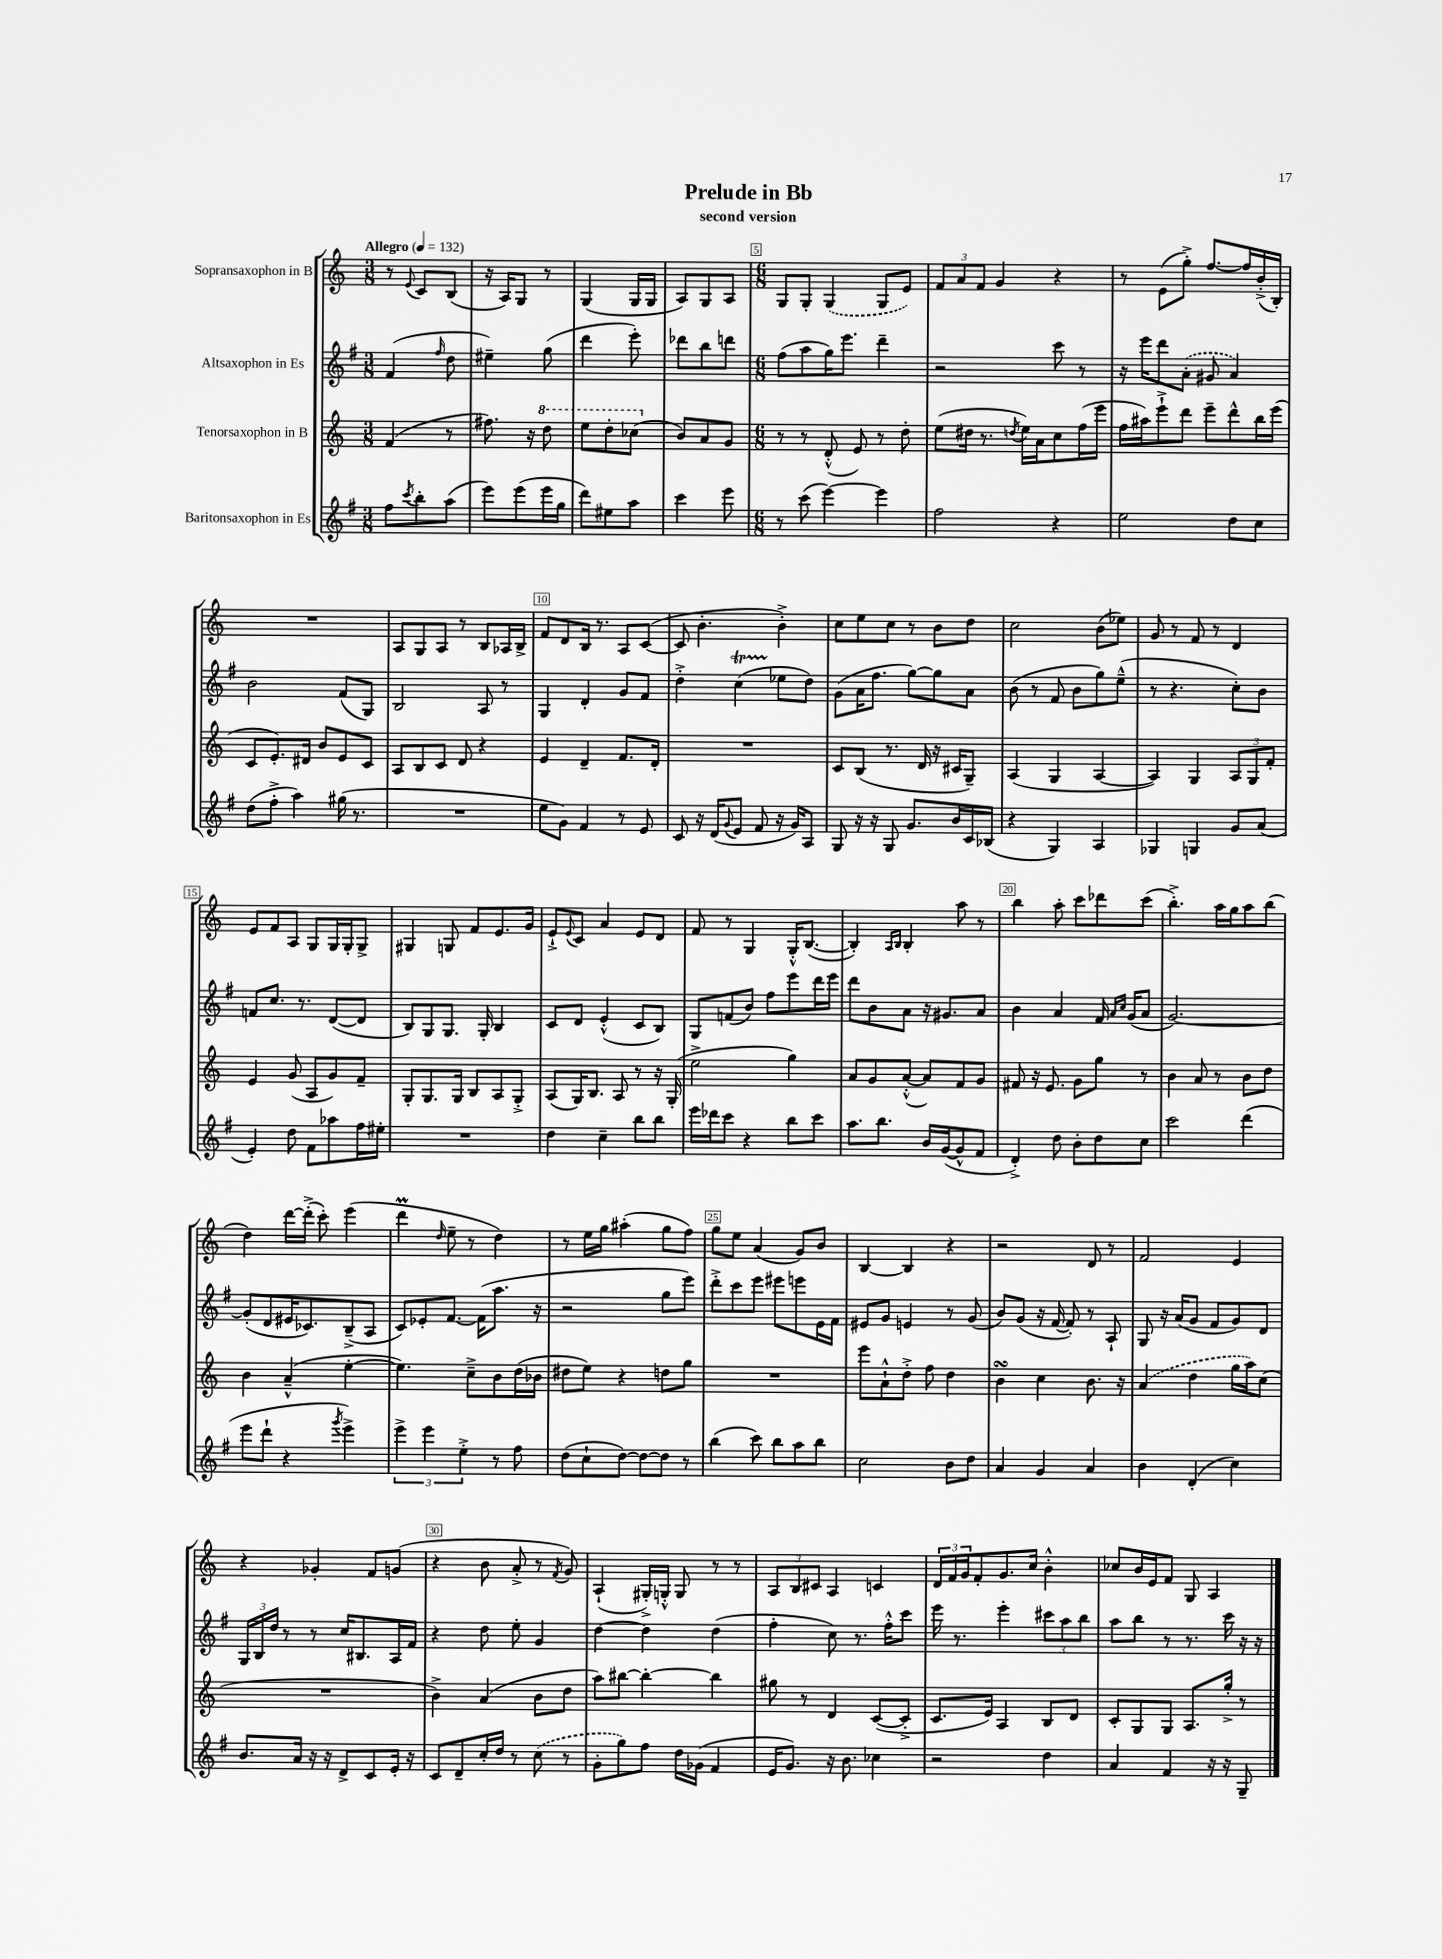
\header { title = "Prelude in Bb" subtitle = "second version" }
<<
\new StaffGroup <<
\new Staff = "s0" \with { instrumentName = "Sopransaxophon in B" } {
    \clef treble \key c \major \numericTimeSignature \time 3/8 \tempo "Allegro" 4 = 132
    r8 \appoggiatura { e'8 } c'8 b8( |
    r16 a16) g8 r8 |
    g4( g16 g16 |
    a8) g8 a8 |
    \numericTimeSignature \time 6/8 g8 g8-. \once \slurDashed g4( g8 e'8) |
    \tuplet 3/2 { f'8 a'8 f'8 } g'4 r4 |
    r8 e'8( g''8-.->) f''8.~ f''16 b'16-.->( b16-.) |
    R2. |
    a8 g8 a8 r8 b8 aes16 b16-> |
    f'8 d'8 b16 r8. a8 c'8~( |
    c'8 b'4.-. b'4-.->) |
    c''8 e''8 c''8 r8 b'8 d''8 |
    c''2 b'8( ees''8) |
    g'8 r8 f'8 r8 d'4 |
    e'8 f'8 a8 g8 g16 g16-. g8-> |
    gis4 g8 f'8 e'8. g'16 |
    e'8-!-> \appoggiatura { e'8 } c'8 a'4 e'8 d'8 |
    f'8 r8 g4 g16-.-^ b8.~( |
    b4-.) \grace { a16 b16 } b4-. a''8 r8 |
    b''4 a''8-. c'''8 des'''8 c'''8( |
    b''4.-.->) a''16 g''16 a''8 b''8( |
    d''4) d'''16~ d'''16-.->( c'''8-.) e'''4( |
    d'''4\prall \grace { d''16 } e''8-- r8 d''4) |
    r8 e''16 g''16 ais''4-.( g''8 f''8) |
    g''8 e''8 a'4( g'8) b'8 |
    b4~ b4 r4 |
    r2 d'8 r8 |
    f'2 e'4 |
    r4 ges'4-. f'8 g'8( |
    r4 b'8 a'8-.-> r8 \acciaccatura { f'8 } g'8) |
    a4-!( gis16-.->) g16-.-^ g8 r8 r8 |
    \tuplet 3/2 { a8 b8 cis'8 } a4 c'4 |
    \tuplet 3/2 { d'16 f'16 g'16 } f'8-. g'8. c''16 b'4-.-^ |
    ces''8 b'16 e'16 f'8 g8 a4 \bar "|." |
}
\new Staff = "s1" \with { instrumentName = "Altsaxophon in Es" } {
    \clef treble \key g \major \numericTimeSignature \time 3/8
    fis'4( \grace { fis''16 } d''8 |
    eis''4--) g''8( |
    d'''4 e'''8-.) |
    des'''8 b''8 d'''8 |
    \numericTimeSignature \time 6/8 fis''8( a''8 g''16) e'''8. d'''4-- |
    r2 c'''8 r8 |
    r16 e'''16 d'''8 \once \slurDashed a'8-.( gis'8 a'4) |
    b'2 fis'8( g8) |
    b2 a8 r8 |
    g4 d'4-. g'8 fis'8 |
    d''4-.-> c''4\startTrillSpan( ees''8\stopTrillSpan d''8) |
    g'8( a'16 fis''8. g''8~) g''8 a'8 |
    b'8( r8 fis'8 b'8 g''8) e''8---^( |
    r8 r4. c''8-.) b'8 |
    f'8 c''8. r8. d'8~( d'8 |
    b8) g8 g8. g16-. b4 |
    c'8 d'8 e'4-.-^( c'8 b8) |
    g8 f'8( b'8) fis''8 e'''8 d'''16 e'''16 |
    d'''8 b'8 a'8 r16 gis'8. a'8 |
    b'4 a'4 fis'16 \grace { a'16 c''16 } g'16( a'8 |
    g'2.~) |
    g'8-.( d'8 eis'16 ces'8.) b8--->( a8 |
    c'8) ees'8-. fis'8.~ fis'16( a''8. r16 |
    r2 g''8 e'''8) |
    d'''8-.-> c'''8 e'''8 eis'''8 e'''8 e'16 fis'16 |
    eis'8 g'8 e'4 r8 g'8( |
    b'8) g'8( r16 fis'16~ fis'8-.) r8 a8-! |
    g8 r16 a'16( g'8 fis'8 g'8) d'8 |
    \tuplet 3/2 { g16 b16 d''16 } r8 r8 c''16 bis8. a16 fis'16 |
    r4 d''8 e''8-. g'4 |
    d''4~ d''4 d''4( |
    fis''4-. c''8) r8. fis''16-.-^ c'''8 |
    e'''16 r8. e'''4-. \tuplet 3/2 { cis'''8 a''8 b''8 } |
    a''8 b''8 r8 r8. c'''16 r16 r16 \bar "|." |
}
\new Staff = "s2" \with { instrumentName = "Tenorsaxophon in B" } {
    \clef treble \key c \major \numericTimeSignature \time 3/8
    f'4( r8 |
    fis''8.) r16 \ottava #1 d'''8 |
    e'''8 d'''8-. ces'''8( \ottava #0 |
    b'8) a'8 g'8 |
    \numericTimeSignature \time 6/8 r8 r8 d'8-.-^( e'8) r8 d''8-. |
    e''8( dis''16 r8. \acciaccatura { d''8 } e''16) a'16 c''8 f''16( e'''16 |
    f''16 ais''16) e'''8-!-> d'''8 e'''8-- d'''8-^ b''16 e'''16( |
    c'8 e'8.-.) dis'16 b'8 e'8 c'8 |
    a8 b8 c'8 d'8 r4 |
    e'4 d'4-- f'8. d'16-. |
    R2. |
    c'8 b8( r8. d'16 r16 cis'16 g8--) |
    a4( g4 a4~ |
    a4) g4 \tuplet 3/2 { a8 g8 f'8-. } |
    e'4 g'8( a8 g'8) f'8-- |
    g8-. g8. g16 b8 a8 g8-.-> |
    a8( g16) b8. a8 r8 r16 g16-.( |
    e''2-> g''4) |
    a'8 g'8 a'8~-.-^( a'8) f'8 g'8 |
    fis'8 r16 e'8. g'8 g''8 r8 |
    b'4 a'8 r8 b'8 d''8 |
    b'4 a'4---^( e''4~-. |
    e''4.) c''8---> b'8 d''16( bes'16 |
    dis''8 e''8) r4 d''8 g''8 |
    R2. |
    e'''8 a'8-!-^ d''8-.-> f''8 d''4 |
    b'4\turn c''4 b'8. r16 |
    \once \slurDashed a'4( d''4 g''16 a''16) c''8( |
    R2. |
    b'4->) a'4( b'8 d''8 |
    a''8) bis''8~ bis''4~-. bis''4 |
    gis''8 r8 d'4 c'8~( c'8-.-> |
    c'8. e'16) a4 b8 d'8 |
    c'8-. g8 g8 a8. g''16-.-> r8 \bar "|." |
}
\new Staff = "s3" \with { instrumentName = "Baritonsaxophon in Es" } {
    \clef treble \key g \major \numericTimeSignature \time 3/8
    fis''8 \acciaccatura { c'''8 } b''8-. a''8( |
    e'''8) e'''8( e'''16 g''16 |
    d'''8) eis''8 a''8 |
    c'''4 e'''8 |
    \numericTimeSignature \time 6/8 r8 c'''8( e'''4~) e'''4 |
    fis''2 r4 |
    e''2 d''8 c''8 |
    d''8( fis''8-.-> a''4) gis''16( r8. |
    R2. |
    e''8 g'8) fis'4 r8 e'8 |
    c'8 r16 d'16( \appoggiatura { g'8 } e'8 fis'8 r16 g'16) a8 |
    g8 r16 r16 g8 g'8. b'16 c'16 bes16( |
    r4 g4) a4 |
    ges4 g4 g'8 a'8( |
    e'4-.) d''8 fis'8 aes''8 fis''16 eis''16-. |
    R2. |
    d''4 c''4-- b''8 b''8 |
    e'''16 des'''16 c'''8 r4 b''8 c'''8 |
    a''8. b''8. b'16 g'16~( g'8-^ fis'8 |
    d'4-.->) d''8 b'8-. d''8 c''8 |
    c'''2 d'''4( |
    e'''8 d'''8-! r4 \acciaccatura { g'''8 } e'''4->) |
    \tuplet 3/2 { e'''4-> e'''4 e''4-.-> } r8 fis''8 |
    d''8( c''8-! d''8~) d''8~ d''8 r8 |
    b''4( c'''8) b''8 a''8 b''8 |
    c''2 b'8 d''8 |
    a'4 g'4 a'4 |
    b'4 d'4-.( c''4) |
    b'8. a'16 r16 r16 d'8-> c'8 e'16-. r16 |
    c'8 d'8-- c''16-. d''16 r8 \once \slurDashed c''8( r8 |
    g'8-. g''8) fis''8 d''16 ges'16( fis'4 |
    e'16 g'8.) r16 b'8. ces''4 |
    r2 d''4 |
    a'4 fis'4 r16 r16 g8-- \bar "|." |
}
>>
>>
\layout { \context { \Score \override BarNumber.break-visibility = ##(#f #t #t) barNumberVisibility = #(every-nth-bar-number-visible 5) \override BarNumber.stencil = #(make-stencil-boxer 0.1 0.3 ly:text-interface::print) } }
